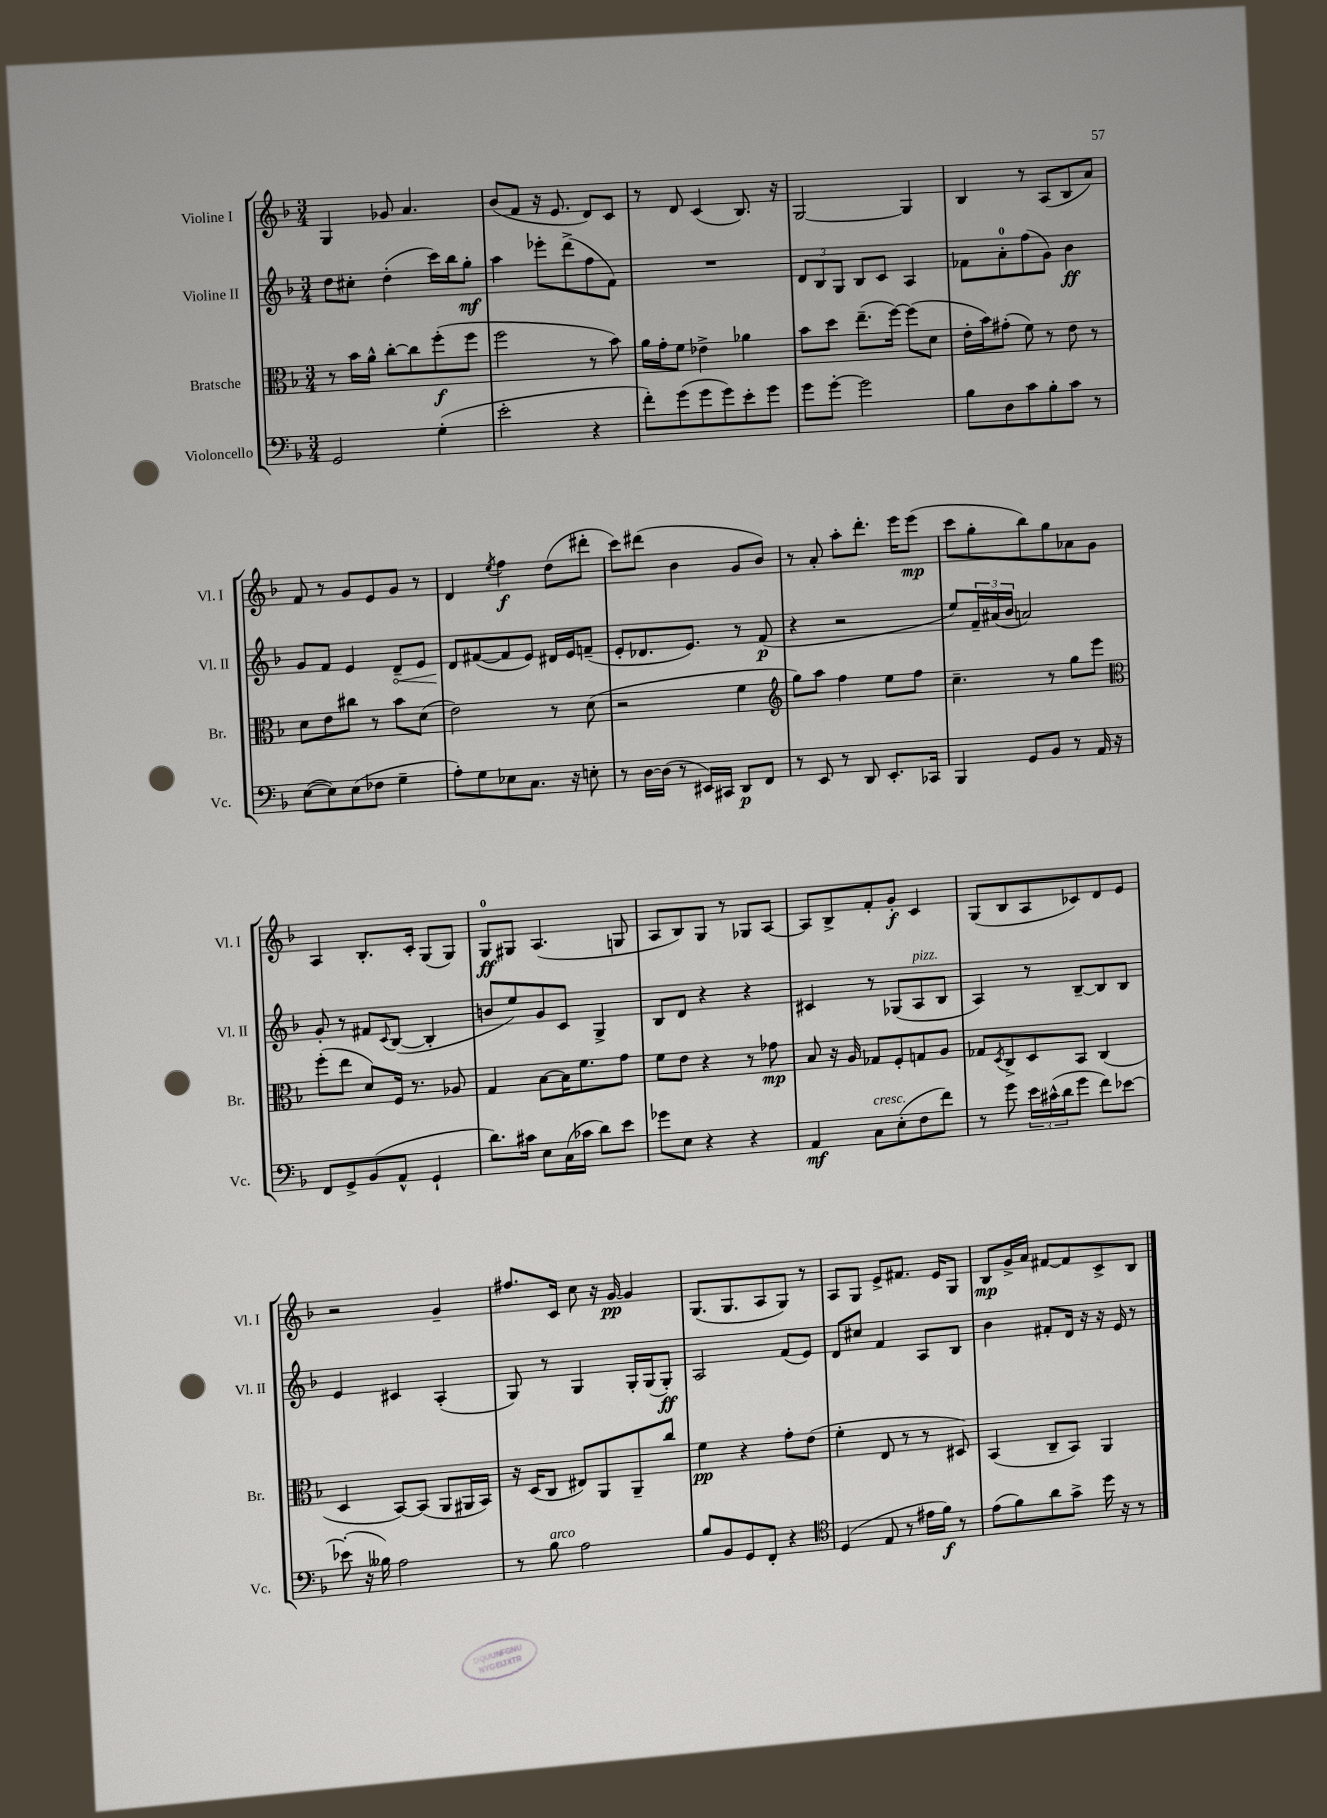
<<
\new StaffGroup <<
\new Staff = "s0" \with { instrumentName = "Violine I" shortInstrumentName = "Vl. I" } {
    \clef treble \key f \major \numericTimeSignature \time 3/4
    g4 ges'8 a'4. |
    bes'8( f'8 r16 e'8. d'8) c'8 |
    r8 d'8 c'4( bes8.) r16 |
    g2~ g4 |
    bes4 r8 a8( bes8 a'8) |
    f'8 r8 g'8 e'8 g'8 r8 |
    d'4 \acciaccatura { e''8 } f''4\f d''8( dis'''8-. |
    c'''8) dis'''8( bes'4 g'8 bes'8) |
    r8 a'8-. a''8-. d'''8.-. e'''16 e'''8\mp( |
    c'''8 g''8-. bes''8) g''8 aes'8 g'8 |
    a4 bes8.-. c'16-. g8( g8) |
    g8-0\ff gis8 a4.( g8 |
    a8 bes8) g8 r8 ges8 a8~ |
    a8 bes8-> f'8-. g'8-.\f c'4 |
    g8( bes8 a8 ces'8) d'8 e'8 |
    r2 g'4-- |
    fis''8. c'16 c''8 r16 g'16~\pp g'4 |
    g8.( g8. a8 g8) r8 |
    a8 g8 e'8-> fis'8. e'16 g8 |
    bes8\mp g'16-> a'16 fis'8~ fis'8 c'8-> bes8 \bar "|." |
}
\new Staff = "s1" \with { instrumentName = "Violine II" shortInstrumentName = "Vl. II" } {
    \clef treble \key f \major \numericTimeSignature \time 3/4
    d''8 cis''8-. d''4-.( c'''16) bes''16 g''8-.\mf |
    a''4 ees'''8-. d'''8->( f''8 f'8) |
    R2. |
    \tuplet 3/2 { d'8 bes8 g8 } bes8 c'8 a4 |
    fes'8 a'8-0-. f''8( g'8) bes'4\ff |
    g'8 f'8 e'4 \once \override Hairpin.circled-tip = ##t d'8--\< e'8 |
    d'8\! fis'8~( fis'8 e'8) dis'16 e'16 f'8--( |
    e'8-. des'8. e'8.) r8 f'8\p( |
    r4 r2 |
    e''8) \tuplet 3/2 { f'16-- ais'16( bes'16 } a'2) |
    g'8-. r8 fis'8 \appoggiatura { c'8 } bes8~( bes4-. |
    b'8 e''8) g'8 c'8 g4-> |
    bes8 d'8 r4 r4 |
    cis'4 r8 ges8( a8^\markup { \italic "pizz." } bes8 |
    a4) r8 bes8~-- bes8 bes8 |
    e'4 cis'4 a4-.( |
    g8) r8 g4 g16-. g16( g8-.\ff) |
    a2 f'8( e'8) |
    d'8 cis''8 f'4 a8 bes8 |
    bes'4 fis'8-. d'16 r16 r16 e'16 r8 \bar "|." |
}
\new Staff = "s2" \with { instrumentName = "Bratsche" shortInstrumentName = "Br." } {
    \clef alto \key f \major \numericTimeSignature \time 3/4
    r8 bes'16 a'16-^ c''8~-. c''8 f''8-.\f( f''8 |
    f''2 r8 bes'8) |
    a'16 g'16-. f'8 ees'4-> aes'4 |
    bes'8 d''8 e''8.--( f''16~) f''8( d'8 |
    e'16-. bes'16) gis'8-.( f'8) r8 e'8 r8 |
    d'8 e'8 cis''8 r8 bes'8 d'8( |
    e'2) r8 d'8( |
    r2 f'4 |
    \clef treble g''8) a''8 f''4 e''8 f''8 |
    c''4.-- r8 g''8 e'''8 |
    \clef alto f''8-.( e''8 d'8) f16 r8. aes8 |
    g4 bes8~ bes16 f'8. g'8 |
    f'8 e'8 r4 r8 ges'8\mp |
    bes8 r16 a16 ges8 f8-. g8 a8 |
    ges8 \acciaccatura { d8 } c8-> d8 bes,8 c4( |
    d4 bes,8~) bes,8( a,8 ais,16 bes,16) |
    r16 d16( c8 eis8) a,8 a,8-- c''8 |
    f'4\pp r4 g'8-. e'8( |
    f'4-. e8 r8 r8 dis8) |
    bes,4( c8-- bes,8) a,4 \bar "|." |
}
\new Staff = "s3" \with { instrumentName = "Violoncello" shortInstrumentName = "Vc." } {
    \clef bass \key f \major \numericTimeSignature \time 3/4
    g,2 g4-.( |
    e'2-. r4 |
    f'8-.) g'8( g'8 g'8) e'8-. g'8 |
    g'8 g'8~-. g'2 |
    bes8 d8 c'8 bes8-. c'8 r8 |
    e8~( e8) e8( fes8 g4-- |
    a8-.) g8 ees8 c8. r16 e8-. |
    r8 d16~ d16( r8 eis,16) cis,16 d,8\p f,8 |
    r8 e,8 r8 d,8 e,8.-. ces,16 |
    bes,,4 g,8 bes,8 r8 a,16 r16 |
    f,8 g,8-> bes,8( a,8-^ g,4-! |
    d'8.) cis'16 e8 c16( ces'16 d'8) e'8 |
    ges'8 e8 r4 r4 |
    a,4\mf c8^\markup { \italic "cresc." } e8-.( f8 f'8) |
    r8 g'8 \tuplet 3/2 { e'16 cis'16-^( d'16 } g'8 f'8) ees'8~ |
    ees'8-.( r16 beses16) a2 |
    r8 bes8^\markup { \italic "arco" } a2 |
    bes8 bes,8 g,8 f,8-. r4 |
    \clef tenor d4( e8 r8 eis'16 f'16\f) r8 |
    e'8( f'8) a'8 g'8-> d''16 r16 r8 \bar "|." |
}
>>
>>
\layout { \context { \Score \remove "Bar_number_engraver" } }
